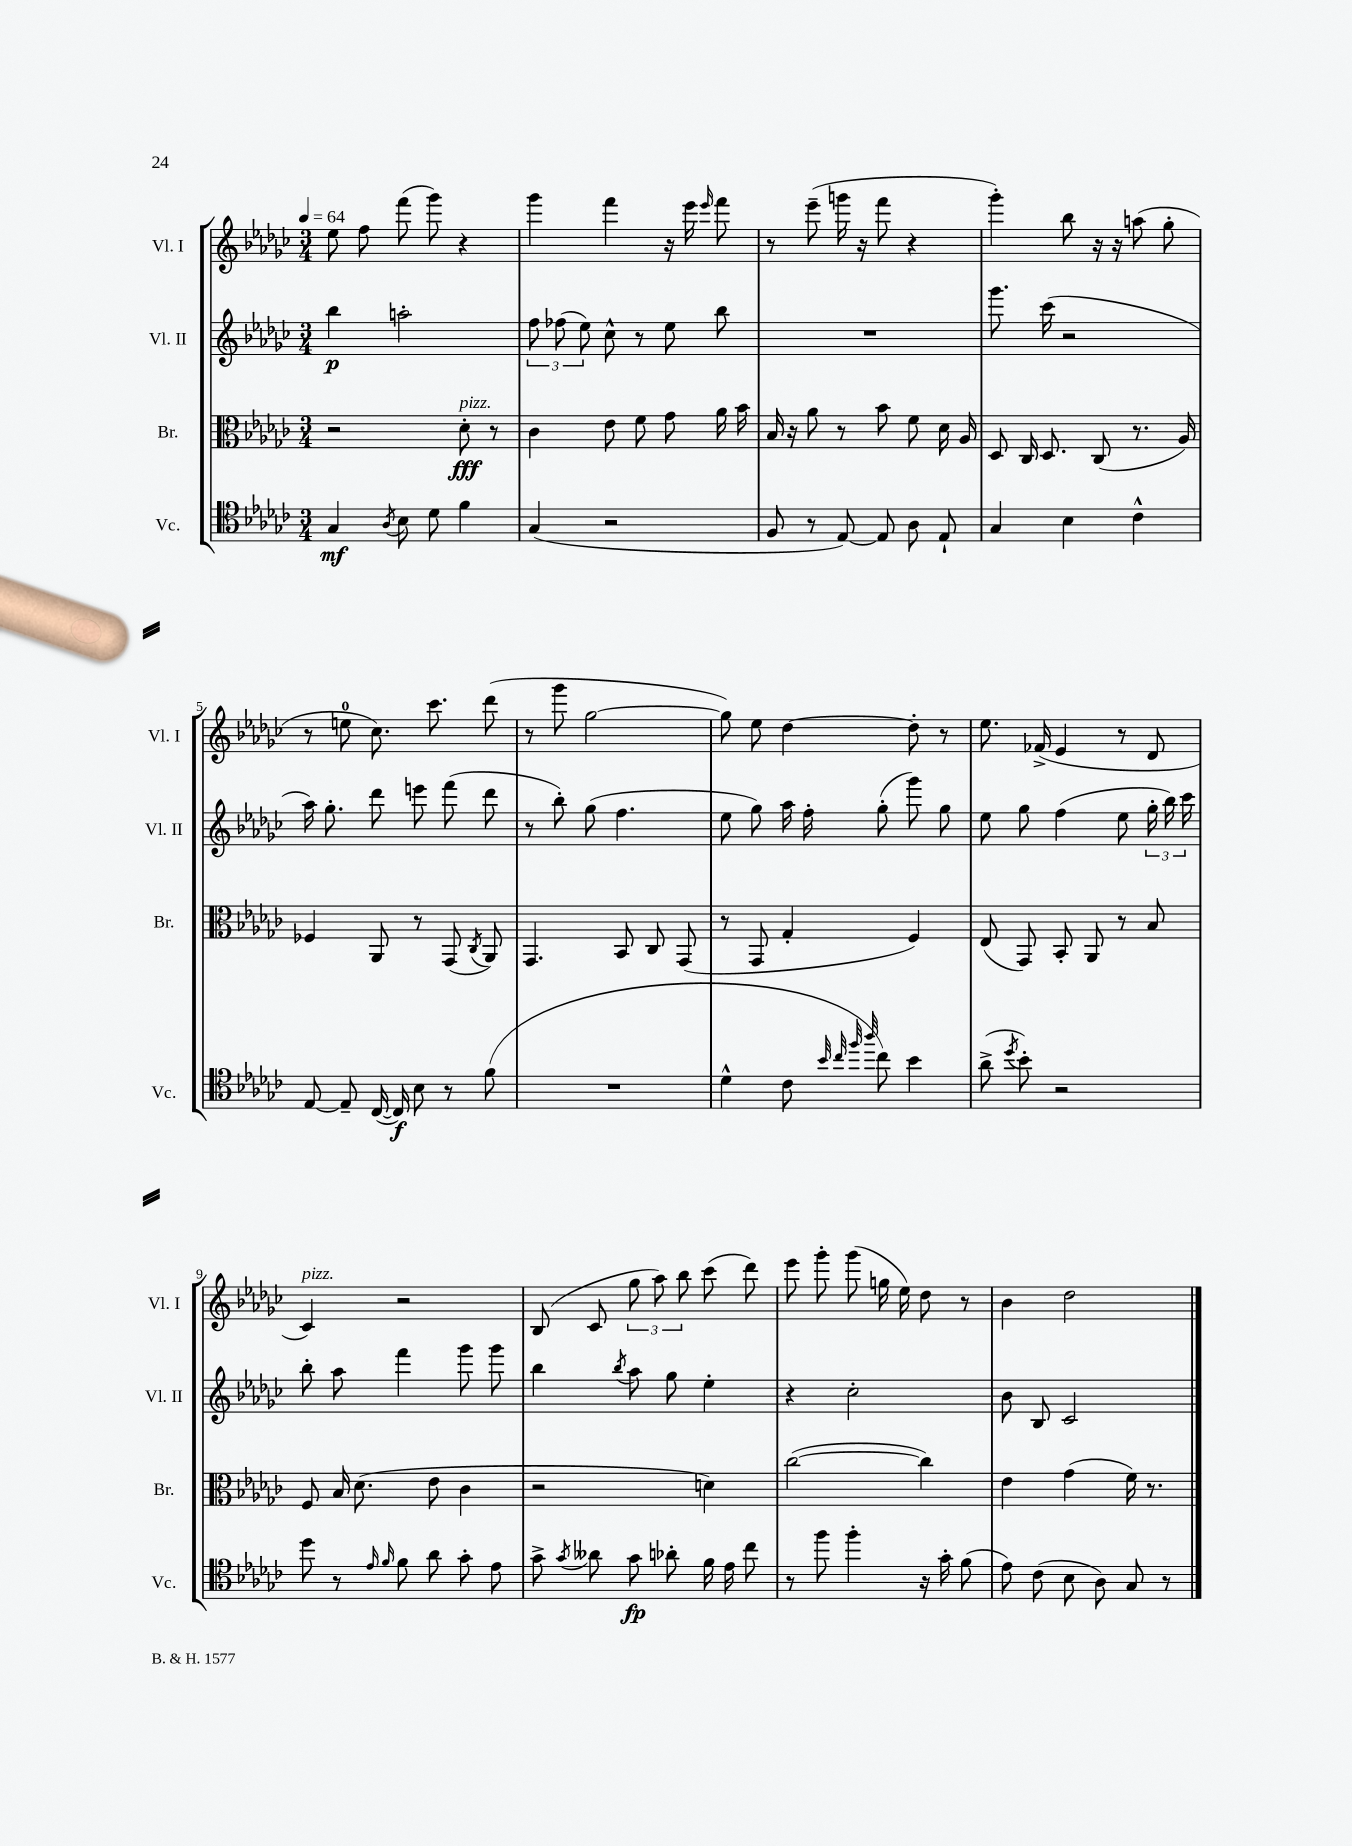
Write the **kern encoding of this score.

**kern	**kern	**kern	**kern
*staff4	*staff3	*staff2	*staff1
*clefC4	*clefC3	*clefG2	*clefG2
*k[b-e-a-d-g-c-]	*k[b-e-a-d-g-c-]	*k[b-e-a-d-g-c-]	*k[b-e-a-d-g-c-]
*M3/4	*M3/4	*M3/4	*M3/4
*MM64	*MM64	*MM64	*MM64
4G-	2r	4bb-	8ee-
.	.	.	8ff
8qA-	.	.	.
8B-	.	2aa'	(8fff
8d-	.	.	8ggg-)
4f	8d-'	.	4r
.	8r	.	.
=	=	=	=
(4G-	4c-	12ff	4ggg-
.	.	(12ff-	.
.	.	12ee-)	.
2r	8e-	8cc-^^	4fff
.	8f	8r	.
.	8g-	8ee-	16r
.	.	.	16eee-
.	.	.	16qqeee-
.	16a-	8bb-	8fff
.	16b-	.	.
=	=	=	=
8F	16B-	2.r	8r
.	16r	.	.
8r	8a-	.	(8eee-~
[8E-)	8r	.	16ggg
.	.	.	16r
8E-]	8b-	.	8fff
8A-	8f	.	4r
8E-`	16d-	.	.
.	16A-	.	.
=	=	=	=
4G-	8D-	8.ggg-	4ggg-')
.	16C-	.	.
.	8.D-	(16ccc-	.
4B-	.	2r	8bb-
.	(8C-	.	16r
.	.	.	16r
4c-^^	8.r	.	(8aa
.	.	.	8gg-'
.	16A-)	.	.
=	=	=	=
[8E-	4F-	16aa-)	8r
.	.	8.gg-'	.
8E-~]	.	.	8ee
([16C-	8AA-	8ddd-	8.cc-)
16C-])	.	.	.
8B-	8r	8eee	.
.	.	.	8.ccc-
8r	(8GG-	(8fff	.
.	8qC-	.	.
(8f	8AA-)	8ddd-	(8ddd-
=	=	=	=
2.r	4.GG-	8r	8r
.	.	8bb-')	8ggg-
.	.	(8gg-	[2gg-
.	8BB-	4.ff	.
.	8C-	.	.
.	(8GG-	.	.
=	=	=	=
4d-^^	8r	8ee-	8gg-])
.	8GG-	8gg-)	8ee-
8c-	4G-'	16aa-	[4dd-
.	.	16ff'	.
32qqb-	.	.	.
32qqcc-	.	.	.
32qqff	.	.	.
32qqaa-	.	.	.
8cc-)	.	(8gg-'	.
4b-	4F)	8ggg-)	8dd-']
.	.	8gg-	8r
=	=	=	=
(8a-^	(8E-	8ee-	8.ee-
8qdd-	.	.	.
8b-')	8GG-)	8gg-	.
.	.	.	(16f-^
2r	8BB-'	(4ff	4e-
.	8AA-	.	.
.	8r	8ee-	8r
.	8B-	24gg-'	8d-
.	.	24bb-)	.
.	.	24ccc-	.
=	=	=	=
8dd-	8F	8bb-'	4c-)
8r	16B-	8aa-	.
.	(8.d-	.	.
16qqe-	.	.	.
16qqf	.	.	.
8f	.	4fff	2r
8a-	8e-	.	.
8g-'	4c-	8ggg-	.
8e-	.	8ggg-	.
=	=	=	=
8g-^	2r	4bb-	(8B-
8qg-	.	.	.
8a--	.	.	8c-
.	.	8qbb-	.
8g-	.	8aa-	12gg-
.	.	.	12aa-)
8a-'	.	8gg-	.
.	.	.	12bb-
16f	4d)	4ee-'	(8ccc-
16e-	.	.	.
8cc-	.	.	8ddd-)
=	=	=	=
8r	([2cc-	4r	8eee-
8ff	.	.	8ggg-'
4ff'	.	2cc-'	(8ggg-
.	.	.	16gg
.	.	.	16ee-)
16r	4cc-])	.	8dd-
16g-'	.	.	.
(8f	.	.	8r
=	=	=	=
8e-)	4e-	8b-	4b-
(8c-	.	8B-	.
8B-	(4g-	2c-	2dd-
8A-)	.	.	.
8G-	16f)	.	.
.	8.r	.	.
8r	.	.	.
==	==	==	==
*-	*-	*-	*-
